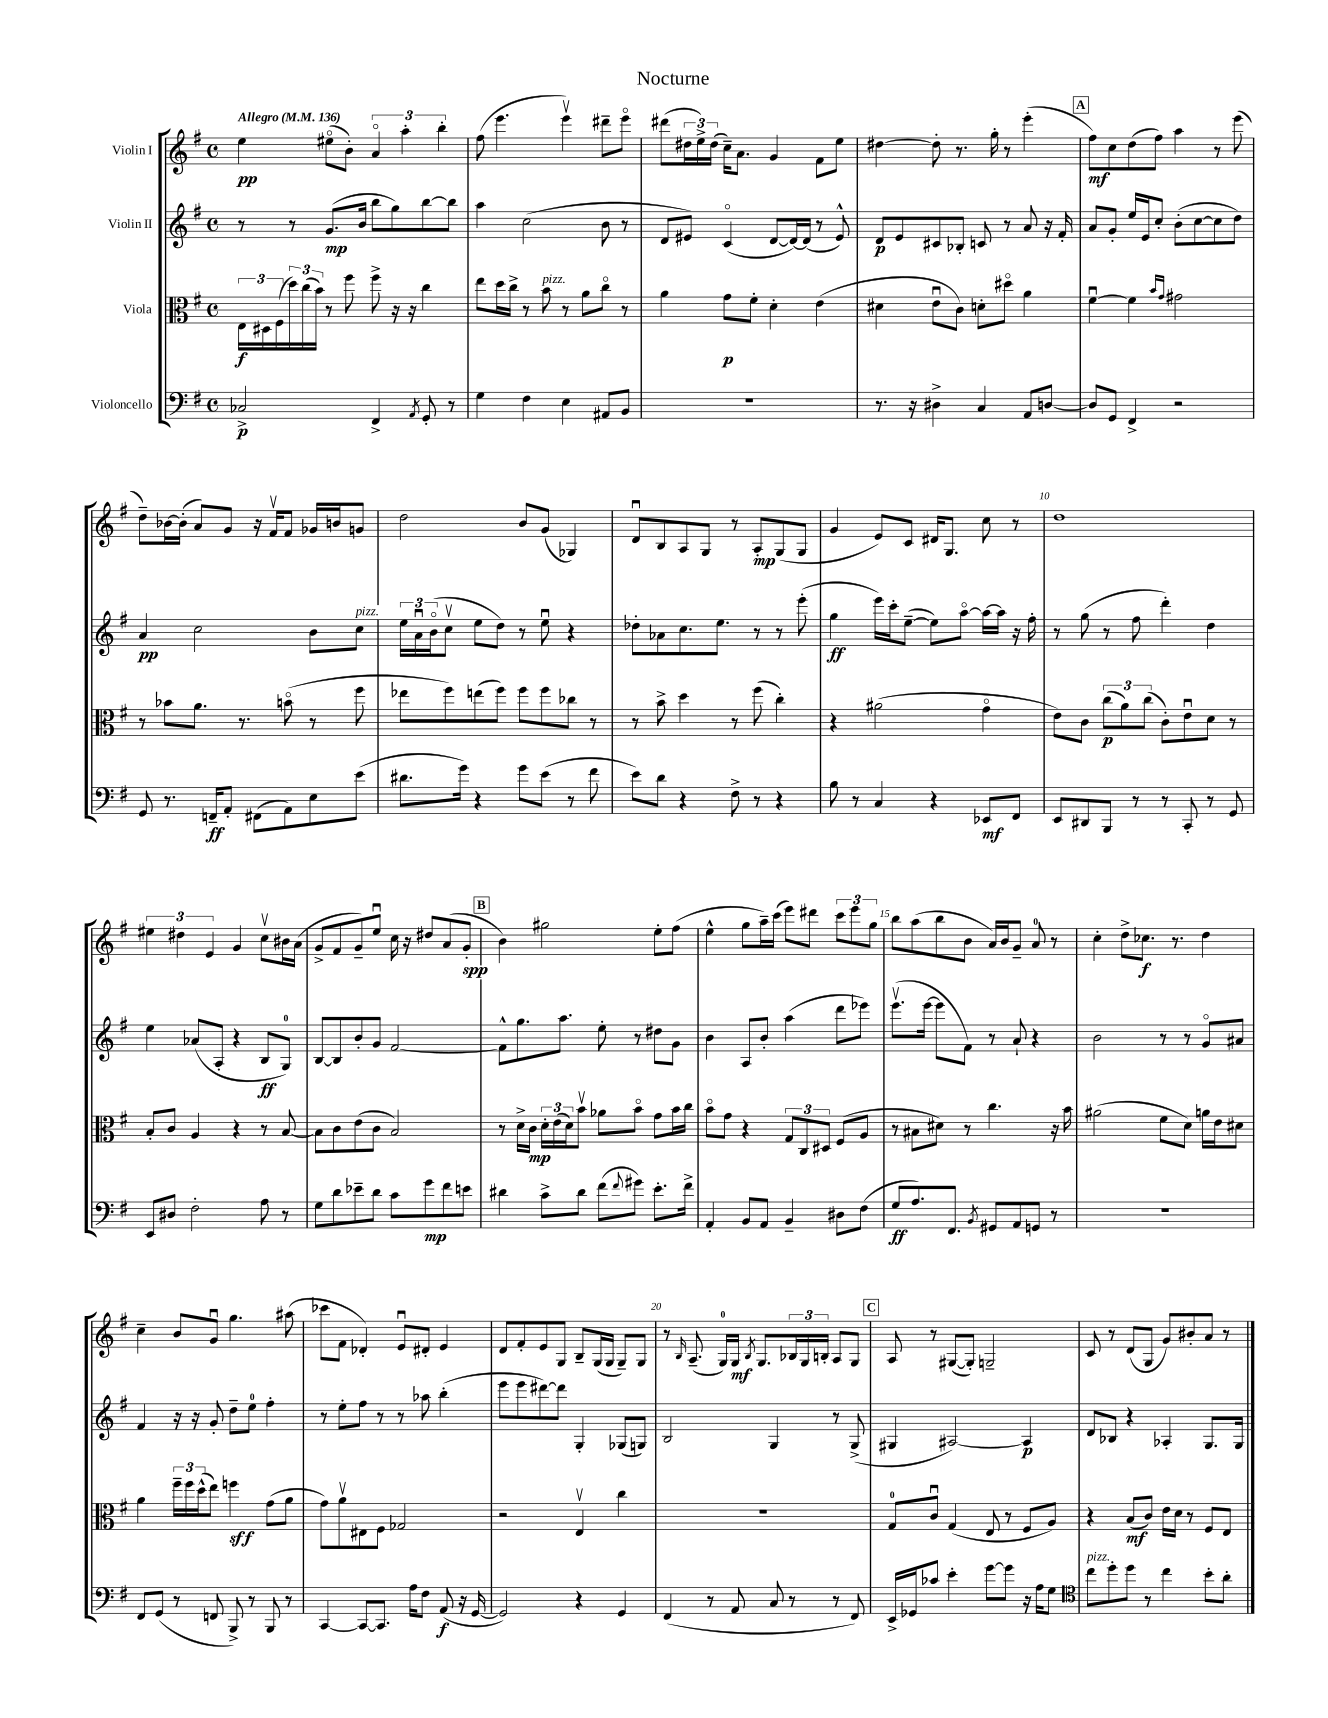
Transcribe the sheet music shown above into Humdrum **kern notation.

**kern	**kern	**kern	**kern
*staff4	*staff3	*staff2	*staff1
*clefF4	*clefC3	*clefG2	*clefG2
*k[f#]	*k[f#]	*k[f#]	*k[f#]
*M4/4	*M4/4	*M4/4	*M4/4
*met(c)	*met(c)	*met(c)	*met(c)
*MM136	*MM136	*MM136	*MM136
2C-^	24E	8r	4ee
.	24D#	.	.
.	(24F#	.	.
.	24dd)	8r	.
.	(24cc	.	.
.	24b)	.	.
.	8r	(8.g	(8ee#o
.	8ff#	.	8b')
.	.	16b	.
4FF#^	8ff#^	8bb	6ao
.	16r	8gg)	.
.	.	.	6aa'
.	16r	.	.
8qAA	.	.	.
8GG'	4cc	[8bb	.
.	.	.	6bb'
8r	.	8bb]	.
=	=	=	=
4G	8ee	4aa	(8ff#
.	16dd	.	4.eee
.	16cc^	.	.
4F#	8r	(2cc	.
.	8b	.	.
4E	8r	.	4eeev)
.	8a	.	.
8AA#	8cco	8b	8ddd#~
8BB	8r	8r	8eeeo
=	=	=	=
1r	4a	8d	(8ddd#
.	.	8e#)	24dd#
.	.	.	24ee^)
.	.	.	(24dd#
.	8g	(4co	16cc~)
.	.	.	8.a
.	8f#'	.	.
.	4d'	[8d	4g
.	.	16d_)	.
.	.	(16d]	.
.	(4e	8r	8f#
.	.	8e#^^)	8ee
=	=	=	=
8.r	4d#	8d	[4dd#
.	.	8e	.
16r	.	.	.
4D#^	8eu	8c#	8dd#']
.	8c)	8B-'	8.r
4C	8d'	8c	.
.	.	.	16gg'
.	8dd#o	8r	8r
8AA	4a	8a	(4eee'
[8D	.	16r	.
.	.	16f#'	.
=	=	=	=
8D]	[4f#u	8a	8ff#)
8GG	.	8g'	8cc
4FF#^	4f#]	16ee	(8dd
.	.	16e	.
.	.	8cc'	8ff#)
.	16qqb	.	.
.	16qqg	.	.
2r	2g#	(8b'	4aa
.	.	[8cc	.
.	.	8cc]	8r
.	.	8dd)	(8eee
=	=	=	=
8GG	8r	4a	8dd~)
8.r	8b-	.	[16b-
.	.	.	(16b-']
.	8.a	2cc	8a)
16FF~	.	.	.
8AA'	.	.	8g
.	8.r	.	.
(8FF#	.	.	16r
.	.	.	16f#v
8AA)	(8bo	.	8f#
8E	8r	8b	16g-
.	.	.	16b
(8e	8ff#	8cc	8g
=	=	=	=
8.d#	8ee-	24ee	2dd
.	.	24au	.
.	.	(24bo	.
.	8ff#)	8ccv	.
16g)	.	.	.
4r	(8ee	8ee	.
.	8ff#)	8dd)	.
8g	8ff#	8r	8b
(8e	8ff#	8eeu	(8g
8r	8cc-	4r	4G-)
8f#	8r	.	.
=	=	=	=
8e)	8r	8dd-'	8du
8d	8b^	8a-	8B
4r	4dd	8.cc	8A
.	.	.	8G
.	.	8.ee	.
8F#^	8r	.	8r
8r	(8ff#	8r	8A'
4r	4cc')	8r	(8G
.	.	(8eee'	8G
=	=	=	=
8B	4r	4gg	4g
8r	.	.	.
4C	(2a#	16eee)	8e)
.	.	16ccc'	.
.	.	([8ee~	8c
4r	.	8ee])	16d#
.	.	.	8.G
.	.	[8aao	.
8EE-	4go	16aa_	8cc
.	.	16aa]	.
8FF#	.	16r	8r
.	.	16ff#'	.
=	=	=	=
8EE	8e)	8r	1dd
8DD#	8c	(8gg	.
8BBB	(12cc	8r	.
.	12a)	.	.
8r	.	8ff#	.
.	(12cc	.	.
8r	8c')	4ddd')	.
8CC'	8eu	.	.
8r	8d	4dd	.
8GG	8r	.	.
=	=	=	=
8EE	8B'	4ee	6ee#
8D#	8c	.	.
.	.	.	6dd#
2F#'	4A	(8a-	.
.	.	.	6e
.	.	8A'	.
.	4r	4r	4g
8A	8r	8B	8ccv
8r	[8B	8G)	16b#
.	.	.	(16a
=	=	=	=
8G	8B]	[8B	8g^
8d	8c	8B]	8f#
8e-~	(8e	8b'	8g~)
8d	8c	8g	8eeu
8c	2B)	[2f#	16cc
.	.	.	16r
8g	.	.	8dd#
8f#	.	.	(8a
8e	.	.	8g'
=	=	=	=
4d#	8r	8f#^^]	4b)
.	16d^	8.gg	.
.	16c	.	.
8c^	24d'	.	2gg#
.	(24e	.	.
.	.	8.aa	.
.	24d)	.	.
8d#	8bv	.	.
(8f#	8a-	8ee'	.
8qqf#	.	.	.
8g#)	8bo	8r	.
8.e'	8g	8dd#	8ee'
.	16b	8g	(8ff#
16f#^	16cc	.	.
=	=	=	=
4AA'	8bo	4b	4ee^^
.	8g	.	.
8BB	4r	8A	8gg
8AA	.	8b'	16aa~)
.	.	.	(16ccc
4BB~	12G	(4aa	8eee)
.	12C	.	.
.	.	.	8ddd#
.	12D#	.	.
8D#	(8F#	8ddd	12ccc
.	.	.	12eee
(8F#	8A	8eee-)	.
.	.	.	12gg
=	=	=	=
8G	8r	(8.eeev	8bb
8.A)	8B#	.	(8aa
.	.	[16eee	.
.	8d#)	8eee]	8bb
8.FF#	.	.	.
.	8r	8f#)	8b
8qBB	.	.	.
8GG#	4.cc	8r	16a)
.	.	.	16b
8AA	.	8a`	8g~
8GG	.	4r	8a
8r	16r	.	8r
.	16b	.	.
=	=	=	=
1r	(2a#	2b	4cc'
.	.	.	8dd^
.	.	.	8.cc-
.	8f#	8r	.
.	.	.	8.r
.	8d)	8r	.
.	16a	8go	4dd
.	16e	.	.
.	8d#	8a#	.
=	=	=	=
8FF#	4a	4f#	4cc~
(8GG	.	.	.
8r	24ff#~	16r	8b
.	24ff#	.	.
.	.	16r	.
.	(24dd^^	.	.
8FF	8ee)	8g'	8gu
8BBB^)	4ff	8dd~	4.gg
8r	.	8ee	.
8BBB	(8g	4ff#'	.
8r	8a	.	(8aa#
=	=	=	=
[4CC	8g)	8r	8ccc-
.	8av	8ee'	8f#
8CC_	8E#	8ff#	4d-')
8.CC]	8F#	8r	.
.	2G-	8r	8eu
16A	.	.	.
8F#	.	8aa-	8d#'
(8AA	.	(4bb'	4e
16r	.	.	.
[16GG	.	.	.
=	=	=	=
2GG])	2r	8eee	8d
.	.	8eee	8f#'
.	.	[8ddd#)	8e
.	.	8ddd#]	8G
4r	4Ev	4G'	8B~
.	.	.	(16G
.	.	.	16G
4GG	4cc	(8G-	8G~)
.	.	8G)	8G
=	=	=	=
(4FF#	1r	2B	8r
.	.	.	16qqB
.	.	.	(8.A~
8r	.	.	.
.	.	.	16G)
8AA	.	.	16G
.	.	.	8qB
.	.	.	8.G
8C	.	4G	.
8r	.	.	24B-
.	.	.	24G
.	.	.	24B'
8r	.	8r	8A
8FF#)	.	(8G^	8G
=	=	=	=
16EE^	8G	4G#	8A
16GG-	.	.	.
8c-	8cu	.	8r
4e'	(4G	[2A#)	([8G#
.	.	.	8G#'])
[8g	8E	.	2G~
8g]	8r	.	.
16r	8F#	4A#]	.
16A	.	.	.
8G	8A)	.	.
=	=	=	=
*clefC4	*	*	*
8cc	4r	8d	8c
8dd'	.	8B-	8r
8dd	(8B	4r	(8d
8r	8c)	.	8G
4cc	16e	4A-'	8g)
.	16d	.	.
.	8r	.	8b#'
8b'	8F#	8.G	8a
8a'	8E	.	8r
.	.	16G	.
==	==	==	==
*-	*-	*-	*-
